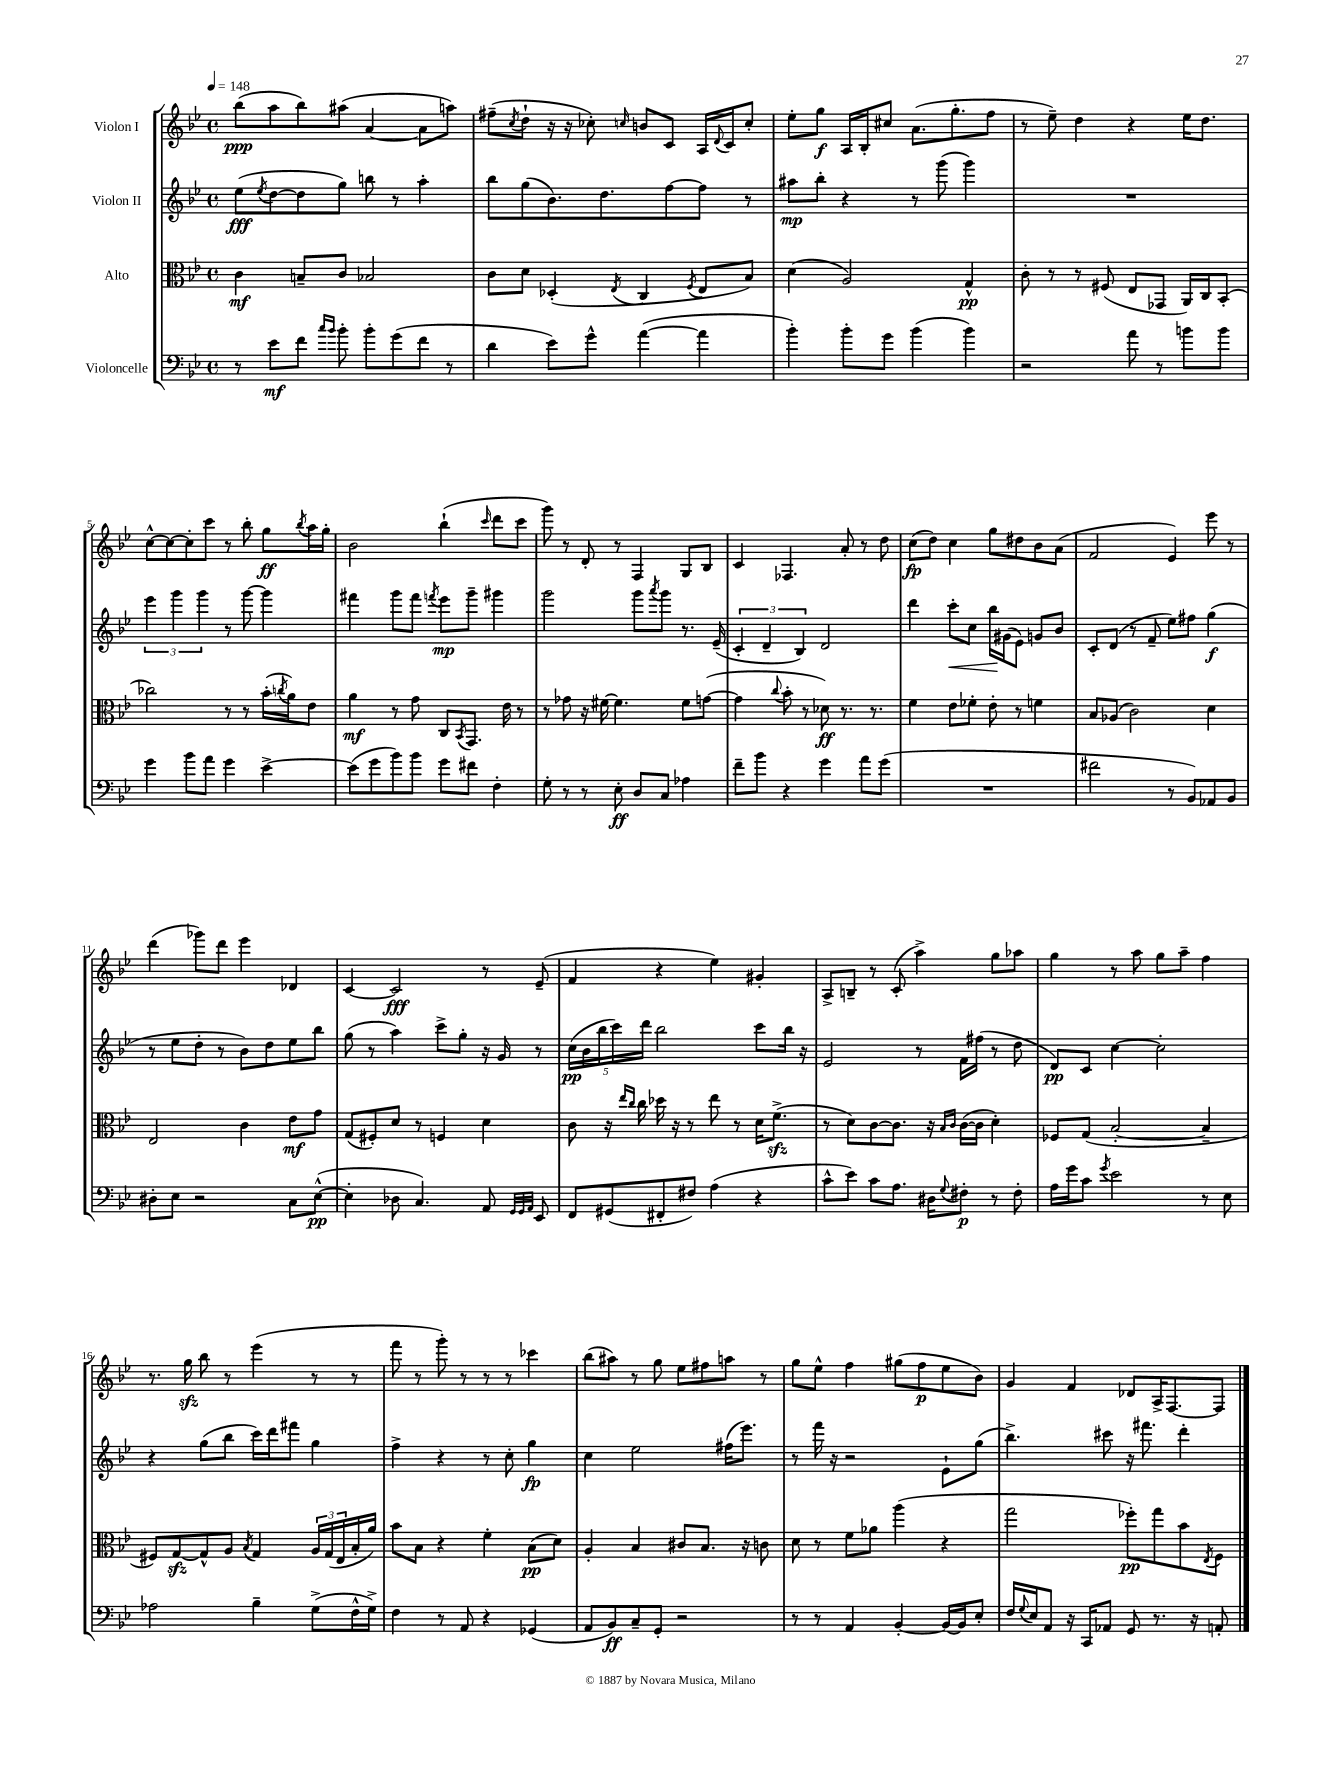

**kern	**kern	**kern	**kern
*staff4	*staff3	*staff2	*staff1
*clefF4	*clefC3	*clefG2	*clefG2
*k[b-e-]	*k[b-e-]	*k[b-e-]	*k[b-e-]
*M4/4	*M4/4	*M4/4	*M4/4
*met(c)	*met(c)	*met(c)	*met(c)
*MM148	*MM148	*MM148	*MM148
8r	4c\	(8ee-\L	(8bb-\L
.	.	8qee-/	.
8e-\L	.	[8dd\	8aa\
8f\J	8B~/L	8dd\]	8bb-\)
16qqcc/LL	.	.	.
16qqb-/JJ	.	.	.
8b-'\	8c/J	8gg\J)	(8aa#\J
8b-'\L	2B-/	8bb\	[4a/
(8g\	.	8r	.
8f\J	.	4aa'\	8a\]L
8r	.	.	8aa\J)
=	=	=	=
4d\	8c\L	8bb-\L	(8ff#~\L
.	.	.	8qcc/
.	8d\J	(8gg\	8dd`\J
8e-\L)	(4D-'/	8.b-\)	16r
.	.	.	16r
8g^^\J	.	.	8cc-'\)
.	.	8.dd\	.
.	8qE-/	.	16qqcc/
([4a\	4C/	.	8b/L
.	.	[8ff\	8c/J
.	8qF/	.	.
4a\]	8E-/L	8ff\]J	16A/LL
.	.	.	8qqd/
.	.	.	16c/J
.	8B-/J)	8r	8cc'/J
=	=	=	=
4b-'\)	(4d\	8aa#\L	8ee-'\L
.	.	8bb-'\J	8gg\J
8b-'\L	2A/)	4r	16A/LL
.	.	.	16B-'/J
8g\J	.	.	8cc#/J
(4b-\	.	8r	(8.a\L
.	.	(8ggg\	.
.	.	.	8.gg'\
4b-\)	4G^^/	4ggg\)	.
.	.	.	8ff\J
=	=	=	=
2r	8c'\	1r	8r
.	8r	.	8ee-~\)
.	8r	.	4dd\
.	(8F#/	.	.
8a\	8E-/L	.	4r
8r	8GG-/J	.	.
8b\L	16AA/LL)	.	16ee-\LK
.	16C/J	.	8.dd\J
8b\J	(8BB-'/J	.	.
=	=	=	=
4g\	2cc-\)	6eee-\	[8cc^^\L
.	.	.	8cc\_
.	.	6ggg\	.
8b-\L	.	.	8cc'\]
.	.	6ggg\	.
8a\J	.	.	8ccc\J
4g\	8r	8r	8r
.	8r	[8ggg\	8bb-'\
[4e-^\	(16b-'\LL	4ggg\]	8gg\L
.	8qcc/	.	.
.	16a\J)	.	.
.	.	.	8qbb-/
.	8e-\J	.	16aa\L
.	.	.	16gg'\JJ
=	=	=	=
(8e-\]L	4a\	4fff#\	2b-\
8g\	.	.	.
8b-\)	8r	8ggg\L	.
8b-\J	8g\	8fff#\J	.
.	.	8qfff/	.
8g\L	8C/L	8eee-\L	(4bb-`\
.	8qBB-/	.	.
8f#\J	8.GG/J	8ggg~\J	.
.	.	.	16qqccc/
4F'\	.	4ggg#\	8ddd\L
.	16e-\	.	.
.	8r	.	8ccc\J
=	=	=	=
8G'\	8r	2ggg\	8ggg\)
8r	8g-\	.	8r
8r	16r	.	8d'/
.	[16f#\	.	.
8E-'\	4.f#\]	.	8r
8D/L	.	8ggg\L	4F/
.	.	8qaaa/	.
8C/J	.	8ggg\J	.
4A-\	8f#\L	8.r	8G/L
.	([8g\J	.	8B-/J
.	.	(16e-~/	.
=	=	=	=
8f~\L	4g\]	6c'/	4c/
8b-\J	.	.	.
.	.	6d~/	.
.	8qqcc/	.	.
4r	8b-'\	.	4.F-/
.	.	6B-/)	.
.	8r	.	.
4g\	8d-\)	2d/	.
.	8.r	.	8a'/
8a\L	.	.	8r
.	8.r	.	.
(8g\J	.	.	8dd\
=	=	=	=
1r	4f\	4ddd\	(8cc\L
.	.	.	8dd\J)
.	8e-\L	8ccc'\L	4cc\
.	8f-'\J	8cc\J	.
.	8e-'\	16bb-\LL	8gg\L
.	.	(16g#\J	.
.	8r	8e-\J)	8dd#\
.	4f\	8g/L	8b-\
.	.	8b-/J	(8a\J
=	=	=	=
2f#\	8B-/L	8c'/L	2f/
.	(8A-/J	(8d/J	.
.	2c\)	8r	.
.	.	8f~/	.
8r	.	8ee-\L)	4e-/)
8BB-/L)	.	8ff#\J	.
8AA-/	4d\	(4gg\	8eee-\
8BB-/J	.	.	8r
=	=	=	=
8D#'\L	2E-/	8r	(4ddd\
8E-\J	.	8ee-\L	.
2r	.	8dd'\J	8ggg-\L)
.	.	8r	8ddd\J
.	4c\	8b-\L)	4eee-\
.	.	8dd\	.
8C\L	8e-\L	8ee-\	4d-/
([8E-^^\J	8g\J	8bb-\J	.
=	=	=	=
4E-'\]	(8G/L	(8gg\	[4c/
.	8F#'/)	8r	.
8D-\	8d/J	4aa\)	2c/]
4.C/)	8r	.	.
.	4F/	8ccc^\L	.
.	.	8gg'\J	.
8AA/	4d\	16r	8r
.	.	16g/	.
32qqGG/LLL	.	.	.
32qqGG/	.	.	.
32qqAA/JJJ	.	.	.
8EE-/	.	8r	(8e-~/
=	=	=	=
8FF/L	8c\	(20cc\LL	4f/
.	.	20b-\	.
.	.	20bb-\	.
(8GG#/	16r	.	.
.	.	20ccc\)	.
.	16qqee-/LL	.	.
.	16qqcc/JJ	.	.
.	16cc\	.	.
.	.	20ddd\JJ	.
8FF#'/	16dd-\	2bb-\	4r
.	16r	.	.
8F#/J)	8r	.	.
(4A\	8ee-\	.	4ee-\)
.	8r	.	.
4r	16d\LK	8ccc\L	4g#'/
.	(8.f^\J	.	.
.	.	16bb-\Jk	.
.	.	16r	.
=	=	=	=
8c^^\L	8r	2e-/	8A^/L
8e-\J)	8d\L)	.	8B~/J
8c\L	[8c\	.	8r
8.A\J	8.c\]J	.	(8c'/
.	.	8r	4aa^\)
16D#\LK	16r	.	.
.	16qqB-/LL	.	.
8qqG/	16qqc/JJ	.	.
8F#'\J	([16c\LL	16f\LL	.
.	16c\]JJ	(16ff#\JJ	.
8r	4d'\)	8r	8gg\L
8F#'\	.	8dd\	8aa-\J
=	=	=	=
16A\LL	8F-/L	8d/L)	4gg\
16g\J	.	.	.
8c\J	(8G/J	8c/J	.
8qg/	.	.	.
2e-\	[2B-'/	[4cc\	8r
.	.	.	8aa\
.	.	2cc'\]	8gg\L
.	.	.	8aa~\J
8r	4B-~/]	.	4ff\
8E-\	.	.	.
=	=	=	=
2A-\	8F#/L)	4r	8.r
.	[8G/	.	.
.	.	.	16gg\
.	8G^^/]	(8gg\L	8bb-\
.	8A/J	8bb-\J	8r
.	8qB-/	.	.
4B-~\	4G/	16ccc\LL)	(4eee-\
.	.	16ddd\J	.
.	.	8fff#\J	.
(8G^\L	24A/LL	4gg\	8r
.	(24G/	.	.
.	24E-/	.	.
16F^^\L	16B-'/	.	8r
16G^\JJ)	16a/JJ)	.	.
=	=	=	=
4F\	8b-\L	4ff^\	8fff\
.	8B-\J	.	8r
8r	4r	4r	8ggg'\)
8AA/	.	.	8r
4r	4f'\	8r	8r
.	.	8cc'\	8r
(4GG-/	(8B-\L	4gg\	4ccc-\
.	8d\J)	.	.
=	=	=	=
8AA/L	4A'/	4cc\	(8bb-\L
8BB-/)	.	.	8aa#\J)
8C~/	4B-/	2ee-\	8r
8GG'/J	.	.	8gg\
2r	8c#/L	.	8ee-\L
.	8.B-/J	.	8ff#\
.	.	(16ff#\LK	8aa\J
.	16r	8.eee-\J)	.
.	8c\	.	8r
=	=	=	=
8r	8d\	8r	8gg\L
8r	8r	16fff\	8ee-^^\J
.	.	16r	.
4AA/	8f\L	2r	4ff\
.	8a-\J	.	.
[4BB-'/	(4aa\	.	(8gg#\L
.	.	.	8ff\
16BB-/_LL	4r	8e-`\L	8ee-\
16BB-/]J	.	.	.
8E-'/J	.	(8gg\J	8b-\J)
=	=	=	=
16F/LL	2gg\	4.bb-^\)	4g/
8qqG/	.	.	.
16E-/J	.	.	.
8AA/J	.	.	.
16r	.	.	4f/
16CC/LK	.	.	.
8AA-/J	.	8ccc#\	.
8GG/	8ff-'\L)	16r	8d-/L
.	.	8.fff#\	.
8.r	8gg\	.	16A^/K
.	.	.	[8.F/
.	8b-\	4ddd'\	.
16r	.	.	.
.	8qE-/	.	.
8AA'/	8F\J	.	8F/]J
==	==	==	==
*-	*-	*-	*-
